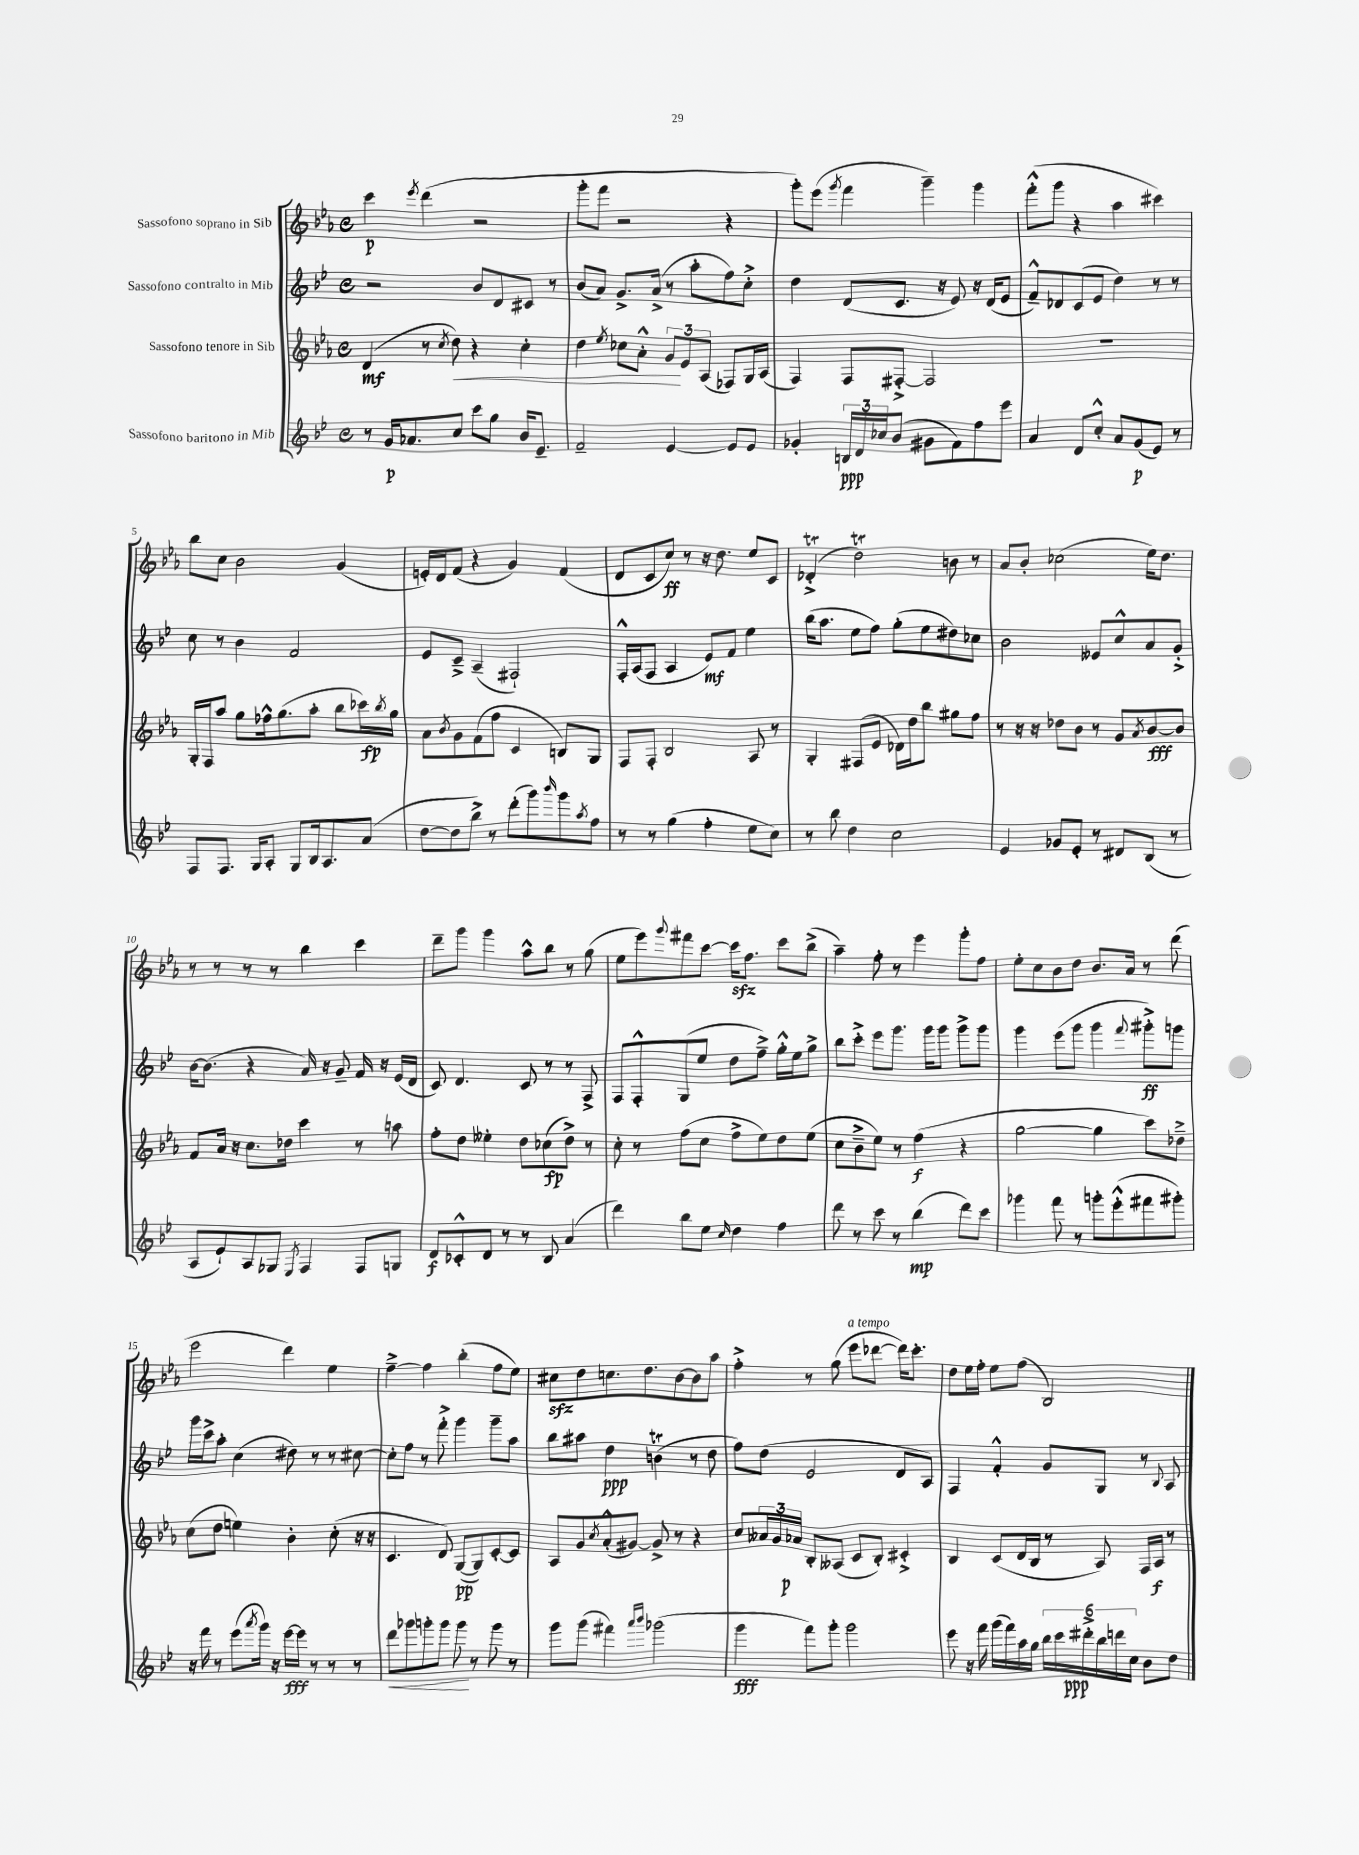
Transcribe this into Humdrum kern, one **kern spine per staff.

**kern	**dynam	**kern	**dynam	**kern	**dynam	**kern	**dynam
*part4	*part4	*part3	*part3	*part2	*part2	*part1	*part1
*staff4	*staff4	*staff3	*staff3	*staff2	*staff2	*staff1	*staff1
*I"Sassofono baritono in Mib	*	*I"Sassofono tenore in Sib	*	*I"Sassofono contralto in Mib	*	*I"Sassofono soprano in Sib	*
*clefG2	*	*clefG2	*	*clefG2	*	*clefG2	*
*k[b-e-]	*	*k[b-e-a-]	*	*k[b-e-]	*	*k[b-e-a-]	*
*M4/4	*	*M4/4	*	*M4/4	*	*M4/4	*
*met(c)	*	*met(c)	*	*met(c)	*	*met(c)	*
=1	=1	=1	=1	=1	=1	=1	=1
8r	.	(4d/	mf	2r	.	4ccc\	p
16g/KL	p	.	.	.	.	.	.
8.a-X/	.	.	.	.	.	.	.
.	.	.	.	.	.	8qeee-/	.
.	.	8r	.	.	.	(4ddd\	.
.	.	8qcc/	.	.	.	.	.
!	!	!	!LO:HP:b	!	!	!	!
8cc/J	.	8dd\)	<	.	.	.	.
8ccc\L	.	4r	.	8b-/L	.	2r	.
8gg\J	.	.	.	8d/	.	.	.
16b-/KL	.	4cc'\	.	8c#X/J	.	.	.
8.e-~/J	.	.	.	.	.	.	.
.	.	.	.	8r	.	.	.
=2	=2	=2	=2	=2	=2	=2	=2
2f~/	.	4dd\	.	(8b-/L	.	8ggg'\L	.
.	.	.	.	8a/J)	.	8fff\J	.
.	.	8qee-/	.	.	.	.	.
.	.	8cc-X\L	.	8.g^/L	.	2r	.
.	.	8a-'^^\J	.	.	.	.	.
.	.	.	.	(16a^/Jk	.	.	.
[4e-/	.	12g/L	.	8r	.	.	.
.	.	12e-/	[	.	.	.	.
.	.	.	.	8aa'\L	.	.	.
.	.	(12A-/J	.	.	.	.	.
8e-/L]	.	8F-X/L)	.	8ff\)	.	4r	.
8e-/J	.	16G/L	.	8cc'^\J	.	.	.
.	.	(16A-/JJ	.	.	.	.	.
=3	=3	=3	=3	=3	=3	=3	=3
4g-X'/	.	4F/)	.	4dd\	.	8ggg'\L)	.
.	.	.	.	.	.	(8eee-\J	.
.	.	.	.	.	.	8qggg/	.
24Bn/LL	ppp	8F/L	.	(8d/L	.	4fff\	.
24d/	.	.	.	.	.	.	.
24cc-X/J	.	.	.	.	.	.	.
(8b-/J	.	[8F#X'^/J	.	8.c/J	.	.	.
8g#X\L	.	2F#/]	.	.	.	4ggg~\)	.
.	.	.	.	16r	.	.	.
8f\)	.	.	.	8e-/)	.	.	.
8ff\	.	.	.	16r	.	4ggg\	.
.	.	.	.	(16d/KL	.	.	.
8eee-\J	.	.	.	8e-/J	.	.	.
=4	=4	=4	=4	=4	=4	=4	=4
4a/	.	1r	.	8f~^^/L)	.	(8fff'^^\L	.
.	.	.	.	8d-X/	.	8ggg\J	.
8d/L	.	.	.	(8c/	.	4r	.
8cc'^^/J	.	.	.	8e-/J	.	.	.
8a/L	.	.	.	4dd\)	.	4aa-\	.
(8g/	p	.	.	.	.	.	.
8e-/J)	.	.	.	8r	.	4ccc#X\)	.
8r	.	.	.	8r	.	.	.
!!LO:LB:g=z
=5	=5	=5	=5	=5	=5	=5	=5
8F/L	.	16G'/LL	.	8cc\	.	8bb-\L	.
.	.	16F/J	.	.	.	.	.
8.F/J	.	8aa-/J	.	8r	.	8cc\J	.
.	.	8gg\L	.	4b-\	.	2b-\	.
16G/KL	.	.	.	.	.	.	.
8A'/J	.	16ff-X^^\k	.	.	.	.	.
.	.	(8.gg\	.	.	.	.	.
8G/L	.	.	.	2f/	.	.	.
16B-/k	.	8aa-'\J	.	.	.	.	.
8.A/	.	.	.	.	.	.	.
.	.	8bb-\L	.	.	.	(4g/	.
(8a/J	.	16ccc-X\L)	fp	.	.	.	.
.	.	8qbb-/	.	.	.	.	.
.	.	16gg\JJ	.	.	.	.	.
=6	=6	=6	=6	=6	=6	=6	=6
[8dd\L	.	8a-\L	.	8e-/L	.	16en'/LL)	.
.	.	.	.	.	.	16d/J	.
.	.	8qb-/	.	.	.	.	.
8dd\]	.	8g\	.	8c~^/J	.	(8f/J	.
8bb-^\J)	.	(8f\	.	(4A~/	.	4r	.
8r	.	8ff\J	.	.	.	.	.
(8ddd'\L	.	4c/	.	2F#X`/)	.	4g/)	.
8ggg\)	.	.	.	.	.	.	.
16qqbbb-/	.	.	.	.	.	.	.
8ggg\	.	8Bn/L)	.	.	.	(4f/	.
8qaa/	.	.	.	.	.	.	.
8ff\J	.	8G/J	.	.	.	.	.
=7	=7	=7	=7	=7	=7	=7	=7
8r	.	8F/L	.	16F'^^/LL	.	8d/L	.
.	.	.	.	(16A/J	.	.	.
8r	.	8F'/J	.	8F/J	.	8c/	.
(4gg\	.	2B-/	.	4A/	.	8cc/J)	ff
.	.	.	.	.	.	8r	.
4ff'\	.	.	.	8e-/L)	mf	16r	.
.	.	.	.	.	.	8.dd\	.
.	.	.	.	8f/J	.	.	.
8ee-\L	.	8A-/	.	4ee-\	.	8ee-/L	.
8cc\J)	.	8r	.	.	.	8c/J	.
=8	=8	=8	=8	=8	=8	=8	=8
8r	.	4G'/	.	(16bb-\KL	.	(4d-XT'^/	.
.	.	.	.	8.aa\J	.	.	.
8bb-\	.	.	.	.	.	.	.
4dd\	.	(8F#X/L	.	8ee-\L	.	2ddt\)	.
.	.	8e-/J	.	8ff\J)	.	.	.
2cc\	.	16d-X\LL)	.	(8gg'\L	.	.	.
.	.	16dd\J	.	.	.	.	.
.	.	8bb-\J	.	8ee-\	.	.	.
.	.	8gg#X\L	.	8dd#X\)	.	8bn\	.
.	.	8ff\J	.	8cc-X\J	.	8r	.
=9	=9	=9	=9	=9	=9	=9	=9
4e-/	.	8r	.	2b-\	.	8a-/L	.
.	.	16r	.	.	.	8b-'/J	.
.	.	16r	.	.	.	.	.
8g-X/L	.	8dd-X\L	.	.	.	(2cc-X\	.
8e-'/J	.	8b-\J	.	.	.	.	.
8r	.	8r	.	8e--X/L	.	.	.
8d#X/L	.	8g/L	.	8cc^^/	.	.	.
.	.	8qa-/	.	.	.	.	.
(8B-/J	.	[8b-/	fff	8a/	.	16ee-\KL)	.
.	.	.	.	.	.	8.dd\J	.
8r	.	8b-/J]	.	8g'^/J	.	.	.
!!LO:LB:g=z
=10	=10	=10	=10	=10	=10	=10	=10
8A/L	.	8f/L	.	[16b-\KL	.	8r	.
.	.	.	.	(8.b-\J]	.	.	.
8e-`/)	.	16a-/Jk	.	.	.	8r	.
.	.	16r	.	.	.	.	.
8A/	.	8.cc\L	.	4r	.	8r	.
8G-X/J	.	.	.	.	.	8r	.
.	.	16dd-X\Jk	.	.	.	.	.
8qE-/	.	.	.	.	.	.	.
4F/	.	4ccc\	.	16a/)	.	4bb-\	.
.	.	.	.	16r	.	.	.
.	.	.	.	8g~/	.	.	.
8F/L	.	8r	.	16f/	.	4ccc\	.
.	.	.	.	16r	.	.	.
8Gn/J	.	8aan\	.	(16e-/LL	.	.	.
.	.	.	.	16d/JJ	.	.	.
=11	=11	=11	=11	=11	=11	=11	=11
8d/L	f	8ff'\L	.	8c/)	.	8ddd~\L	.
8c-X'^^/	.	8dd\J	.	4.d/	.	8ggg\J	.
8d/J	.	4ee--X'\	.	.	.	4ggg\	.
8r	.	.	.	.	.	.	.
8r	.	8dd\L	.	8c/	.	8aa-^^\L	.
8B-/	.	(8cc-X\	fp	8r	.	8bb-\J	.
(4a/	.	8dd^\J)	.	8r	.	8r	.
.	.	8r	.	8F^/	.	(8gg\	.
=12	=12	=12	=12	=12	=12	=12	=12
4ddd\)	.	8cc'\	.	8F/L	.	8ee-\L	.
.	.	8r	.	8F'^^/	.	8eee-\)	.
.	.	.	.	.	.	8qqggg/	.
8bb-\L	.	(8ff\L	.	(8G/	.	8fff#X\	.
8ee-\J	.	8cc\J	.	8ee-/J	.	[8ccc\J	.
16qqcc/	.	.	.	.	.	.	.
4dd\	.	8ff^\L	.	8dd\L	.	16ccczz\KL]	.
.	.	.	.	.	.	8.ff\J	.
.	.	8ee-\)	.	8ff~^\J)	.	.	.
4ff\	.	8dd\	.	16gg'^^\LL	.	8ccc\L	.
.	.	.	.	16ee-\J	.	.	.
.	.	(8ee-\J	.	8gg^\J	.	(8bb-^\J	.
=13	=13	=13	=13	=13	=13	=13	=13
8ddd\	.	8cc\L	.	8bb-\L	.	4aa-~\)	.
8r	.	8b-~^\	.	8ccc'^\J	.	.	.
8ccc\	.	8ee-\J)	.	8eee-\L	.	8ff'\	.
8r	.	8r	.	8.ggg\J	.	8r	.
(4bb-\	mp	(4ff\	f	.	.	4eee-\	.
.	.	.	.	16ggg\KL	.	.	.
.	.	.	.	8ggg\J	.	.	.
8ddd\L)	.	4r	.	8ggg^\L	.	8ggg'\L	.
8ccc\J	.	.	.	8ggg\J	.	8ff\J	.
=14	=14	=14	=14	=14	=14	=14	=14
4ggg-X\	.	[2gg\	.	4ggg\	.	8ee-'\L	.
.	.	.	.	.	.	8cc\	.
8fff\	.	.	.	(8eee-\L	.	8b-\	.
8r	.	.	.	8ggg\J	.	8dd\J	.
8gggn'\L	.	4gg\]	.	4ggg\	.	8.b-/L	.
(8eee-'^^\	.	.	.	.	.	.	.
.	.	.	.	.	.	16a-/Jk	.
.	.	.	.	8qqfff/	.	.	.
8fff#X\	.	8ccc\L)	.	8ggg#X'^\L)	ff	8r	.
8ggg#X'\J)	.	8dd-X~^\J	.	8gggn\J	.	(8ddd\	.
!!LO:LB:g=z
=15	=15	=15	=15	=15	=15	=15	=15
16r	.	(8cc\L	.	16ggg\LL	.	2eee-\	.
16fff\	.	.	.	16ccc^\J	.	.	.
8r	.	8dd\J	.	8aa'\J	.	.	.
(8eee-\L	.	4een\)	.	(4cc\	.	.	.
8qaaa/	.	.	.	.	.	.	.
16ggg\Jk)	.	.	.	.	.	.	.
16r	.	.	.	.	.	.	.
[16eee-\LL	fff	4b-'\	.	8dd#X\)	.	4ddd\)	.
16eee-\JJ]	.	.	.	.	.	.	.
8r	.	.	.	8r	.	.	.
8r	.	(8cc'\	.	8r	.	4ee-\	.
8r	.	16r	.	[8cc#X\	.	.	.
.	.	16r	.	.	.	.	.
=16	=16	=16	=16	=16	=16	=16	=16
!	!LO:HP:b	!	!	!	!	!	!
8ddd\L	<	4.c/	.	8cc#'\L]	.	[4ff~^\	.
8ggg-X\	.	.	.	8ff\J	.	.	.
8gggn'\	.	.	.	8r	.	4ff\]	.
8ggg\J	.	8d/)	.	8fff'^\	.	.	.
8ggg\	.	([8G/L	pp	4ggg\	.	(4bb-'\	.
8r	[	8G/])	.	.	.	.	.
8ggg\	.	[8c'/	.	8ggg~\L	.	8ff\L	.
8r	.	8c/J]	.	8aa\J	.	8ee-\J)	.
=17	=17	=17	=17	=17	=17	=17	=17
8ggg\L	.	8A-/L	.	8bb-\L	.	8cc#Xzz\L	.
(8ggg\J	.	8g/	.	8aa#X\J	.	8dd\	.
.	.	8qcc/	.	.	.	.	.
4fff#X\)	.	(8a-'^^/	.	4dd\	ppp	8.ccn\	.
.	.	[8g#X/J)	.	.	.	.	.
.	.	.	.	.	.	8.dd\	.
16qqaaa/LL	.	.	.	.	.	.	.
16qqbbb-/JJ	.	.	.	.	.	.	.
(2ggg-X\	.	8g#^/]	.	(4bnt\	.	.	.
.	.	8r	.	.	.	[8b-\	.
.	.	4r	.	8r	.	8b-\]	.
.	.	.	.	8dd\	.	8aa-\J	.
=18	=18	=18	=18	=18	=18	=18	=18
4ggg\	fff	8cc/L	.	8ff\L)	.	4ff'^\	.
.	.	24a--X/L	.	(8dd\J	.	.	.
.	.	24g/	.	.	.	.	.
.	.	24a-X/JJ	p	.	.	.	.
8fff\L)	.	8B-'/L	.	2e-/	.	8r	.
8ggg'\J	.	(8A--X/J	.	.	.	(8gg\	.
!	!	!	!	!	!	!LO:TX:a:i:t=a tempo	!
2ggg\	.	8c/L	.	.	.	8eee-\L	.
.	.	8B-'/J)	.	.	.	[8ddd-X\J	.
.	.	4c#X'^/	.	8d/L	.	16ddd-\KL])	.
.	.	.	.	.	.	8.ccc'\J	.
.	.	.	.	8A/J)	.	.	.
=19	=19	=19	=19	=19	=19	=19	=19
8eee-\	.	4B-/	.	4F/	.	8dd\L	.
16r	.	.	.	.	.	16ee-\L	.
16fff\	.	.	.	.	.	16ff'\JJ	.
(16ggg\LL	.	(8c/L	.	4f'^^/	.	8ee-\L	.
16fff\)	.	.	.	.	.	.	.
16aa\	.	16d/L	.	.	.	(8ff\J	.
16gg\JJ	.	16B-/JJ	.	.	.	.	.
24bb-\LL	.	8r	.	8g/L	.	2B-/)	.
24ccc\	.	.	.	.	.	.	.
24ddd#X'^\	ppp	.	.	.	.	.	.
24bb-\	.	8A-/)	.	8G/J	.	.	.
24dddn\	.	.	.	.	.	.	.
24cc\JJ	.	.	.	.	.	.	.
8b-\L	.	16F/LL	.	8r	.	.	.
.	.	16A-/JJ	f	.	.	.	.
.	.	.	.	8qqB-/	.	.	.
8dd\J	.	8r	.	8A/	.	.	.
==	==	==	==	==	==	==	==
*-	*-	*-	*-	*-	*-	*-	*-
